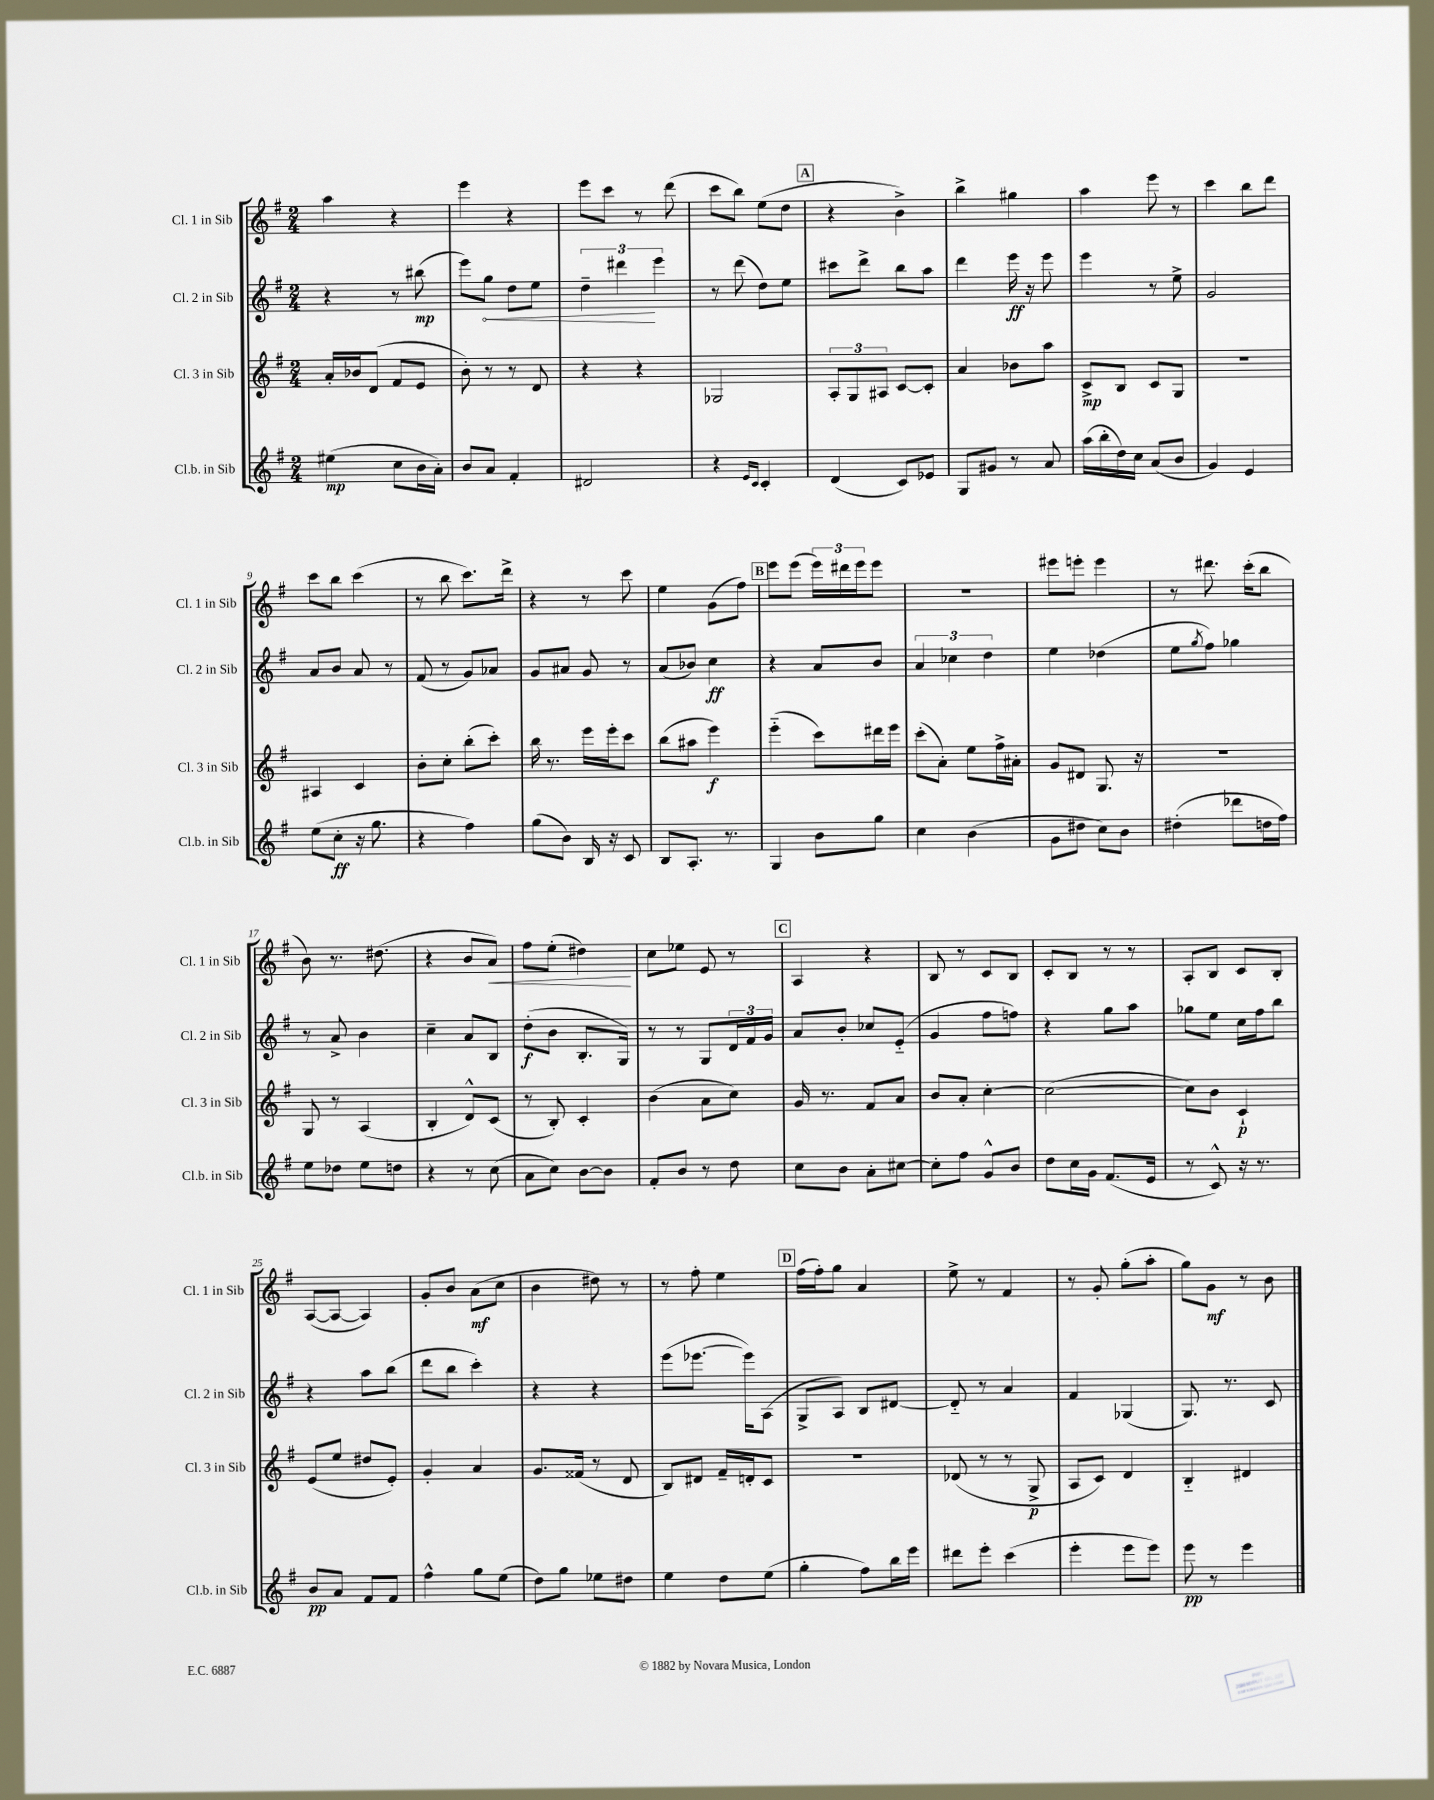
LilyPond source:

<<
\new StaffGroup <<
\new Staff = "s0" \with { instrumentName = "Cl. 1 in Sib" shortInstrumentName = "Cl. 1 in Sib" } {
    \clef treble \key g \major \numericTimeSignature \time 2/4
    a''4 r4 |
    e'''4 r4 |
    e'''8 c'''8 r8 d'''8( |
    c'''8 b''8) e''8( d''8 |
    \mark \markup { \box "A" } r4 b'4->) |
    b''4-> gis''4 |
    a''4 e'''8 r8 |
    c'''4 b''8 d'''8 |
    c'''8 b''8 c'''4( |
    r8 b''8 c'''8.) d'''16-> |
    r4 r8 c'''8 |
    e''4 g'8( fis''8) |
    \mark \markup { \box "B" } e'''8 e'''8( \tuplet 3/2 { e'''16) dis'''16 e'''16 } e'''8 |
    R2 |
    eis'''8 e'''8-. e'''4 |
    r8 dis'''8. c'''16-.( b''8 |
    b'8) r8. dis''8.( |
    r4 b'8 a'8\<) |
    fis''8 e''8-.( dis''4\!) |
    c''8 ees''8 e'8 r8 |
    \mark \markup { \box "C" } a4 r4 |
    b8 r8 c'8 b8 |
    c'8-. b8 r8 r8 |
    a8-. b8 c'8 b8-. |
    a8~( a8~ a4) |
    g'8-. b'8 a'8\mf( c''8 |
    b'4 dis''8) r8 |
    r8 fis''8-. e''4 |
    \mark \markup { \box "D" } fis''16( fis''16-.) g''8 a'4 |
    e''8-> r8 fis'4 |
    r8 g'8-. g''8-.( a''8-. |
    g''8) g'8\mf r8 b'8 \bar "|." |
}
\new Staff = "s1" \with { instrumentName = "Cl. 2 in Sib" shortInstrumentName = "Cl. 2 in Sib" } {
    \clef treble \key g \major \numericTimeSignature \time 2/4
    r4 r8 bis''8\mp( |
    e'''8) \once \override Hairpin.circled-tip = ##t g''8\< d''8 e''8 |
    \tuplet 3/2 { d''4-- dis'''4\! e'''4 } |
    r8 d'''8( d''8) e''8 |
    \mark \markup { \box "A" } cis'''8 d'''8-> b''8 a''8 |
    d'''4 e'''16\ff r16 e'''8 |
    e'''4 r8 e''8-> |
    g'2 |
    a'8 b'8 a'8 r8 |
    fis'8( r8 g'8) aes'8 |
    g'8 ais'8 g'8 r8 |
    a'8( bes'8) c''4\ff |
    \mark \markup { \box "B" } r4 a'8 b'8 |
    \tuplet 3/2 { a'4 ces''4 d''4 } |
    e''4 des''4( |
    e''8 \acciaccatura { g''8 } fis''8) ges''4 |
    r8 a'8-> b'4 |
    c''4-- a'8 b8 |
    d''8-.\f( b'8 b8.-. g16) |
    r8 r8 g8 \tuplet 3/2 { d'16 fis'16 g'16 } |
    \mark \markup { \box "C" } a'8 b'8-. ces''8 e'8-_( |
    g'4 fis''8 f''8) |
    r4 g''8 a''8 |
    ges''8 e''8 c''16 fis''16 b''8 |
    r4 a''8 b''8( |
    d'''8 b''8 c'''4-.) |
    r4 r4 |
    e'''8( ees'''8.~ ees'''16) a8( |
    \mark \markup { \box "D" } g8-> a8) b8 dis'8~ |
    dis'8-_ r8 a'4 |
    fis'4 ges4( |
    g8.) r8. c'8 \bar "|." |
}
\new Staff = "s2" \with { instrumentName = "Cl. 3 in Sib" shortInstrumentName = "Cl. 3 in Sib" } {
    \clef treble \key g \major \numericTimeSignature \time 2/4
    a'16-. bes'16 d'8( fis'8 e'8 |
    b'8-.) r8 r8 d'8 |
    r4 r4 |
    ges2 |
    \mark \markup { \box "A" } \tuplet 3/2 { a8-. g8 ais8 } c'8~ c'8-. |
    a'4 bes'8 a''8 |
    c'8->\mp b8 c'8 g8 |
    R2 |
    ais4 c'4 |
    b'8-. c''8-. b''8-.( c'''8-.) |
    b''16 r8. e'''16 e'''16-. c'''8 |
    b''8( ais''8 e'''4\f) |
    \mark \markup { \box "B" } e'''4-_( c'''8) dis'''16 e'''16 |
    c'''8-.( a'8-.) e''8 fis''16-> ais'16-. |
    g'8 dis'8 g8. r16 |
    R2 |
    g8 r8 a4( |
    b4-. d'8-^) c'8( |
    r8 b8-.) c'4-. |
    b'4( a'8 c''8) |
    \mark \markup { \box "C" } g'16 r8. fis'8 a'8 |
    b'8 a'8-. c''4~-. |
    c''2~( |
    c''8) b'8 c'4-!\p |
    e'8( e''8 dis''8 e'8-.) |
    g'4-. a'4 |
    g'8. fisis'16( r8 d'8 |
    b8) dis'8 fis'16-- d'16-. c'8 |
    \mark \markup { \box "D" } r2 |
    des'8( r8 r8 g8->\p |
    a8 c'8) d'4 |
    b4-_ dis'4 \bar "|." |
}
\new Staff = "s3" \with { instrumentName = "Cl.b. in Sib" shortInstrumentName = "Cl.b. in Sib" } {
    \clef treble \key g \major \numericTimeSignature \time 2/4
    eis''4\mp( c''8 b'16 a'16-.) |
    b'8 a'8 fis'4-. |
    dis'2 |
    r4 \grace { e'16 c'16 } c'4-. |
    \mark \markup { \box "A" } d'4( c'8) ees'8 |
    g8 gis'8 r8 a'8 |
    a''16( b''16-. d''16) c''16 a'8( b'8 |
    g'4) e'4 |
    e''8( c''8-.\ff r16 g''8. |
    r4 fis''4) |
    g''8( b'8) b16 r16 c'8 |
    b8 a8.-. r8. |
    \mark \markup { \box "B" } g4 b'8 g''8 |
    c''4 b'4( |
    g'8 dis''8 c''8) b'8 |
    dis''4-.( des'''8 d''16 fis''16) |
    e''8 des''8 e''8 d''8 |
    r4 r8 c''8( |
    a'8 c''8) b'8~ b'8 |
    fis'8-. b'8 r8 d''8 |
    \mark \markup { \box "C" } c''8 b'8 a'8-. cis''8~ |
    cis''8-. fis''8 g'8-^ b'8 |
    d''8 c''16 g'16 fis'8.( e'16 |
    r8 c'8-^) r16 r8. |
    b'8\pp a'8 fis'8 fis'8 |
    fis''4-^ g''8 e''8( |
    d''8) g''8 ees''8 dis''8 |
    e''4 d''8 e''8( |
    \mark \markup { \box "D" } g''4-. fis''8) b''16 e'''16 |
    dis'''8 e'''8-. c'''4( |
    e'''4-. e'''8 e'''8) |
    e'''8\pp r8 e'''4 \bar "|." |
}
>>
>>
